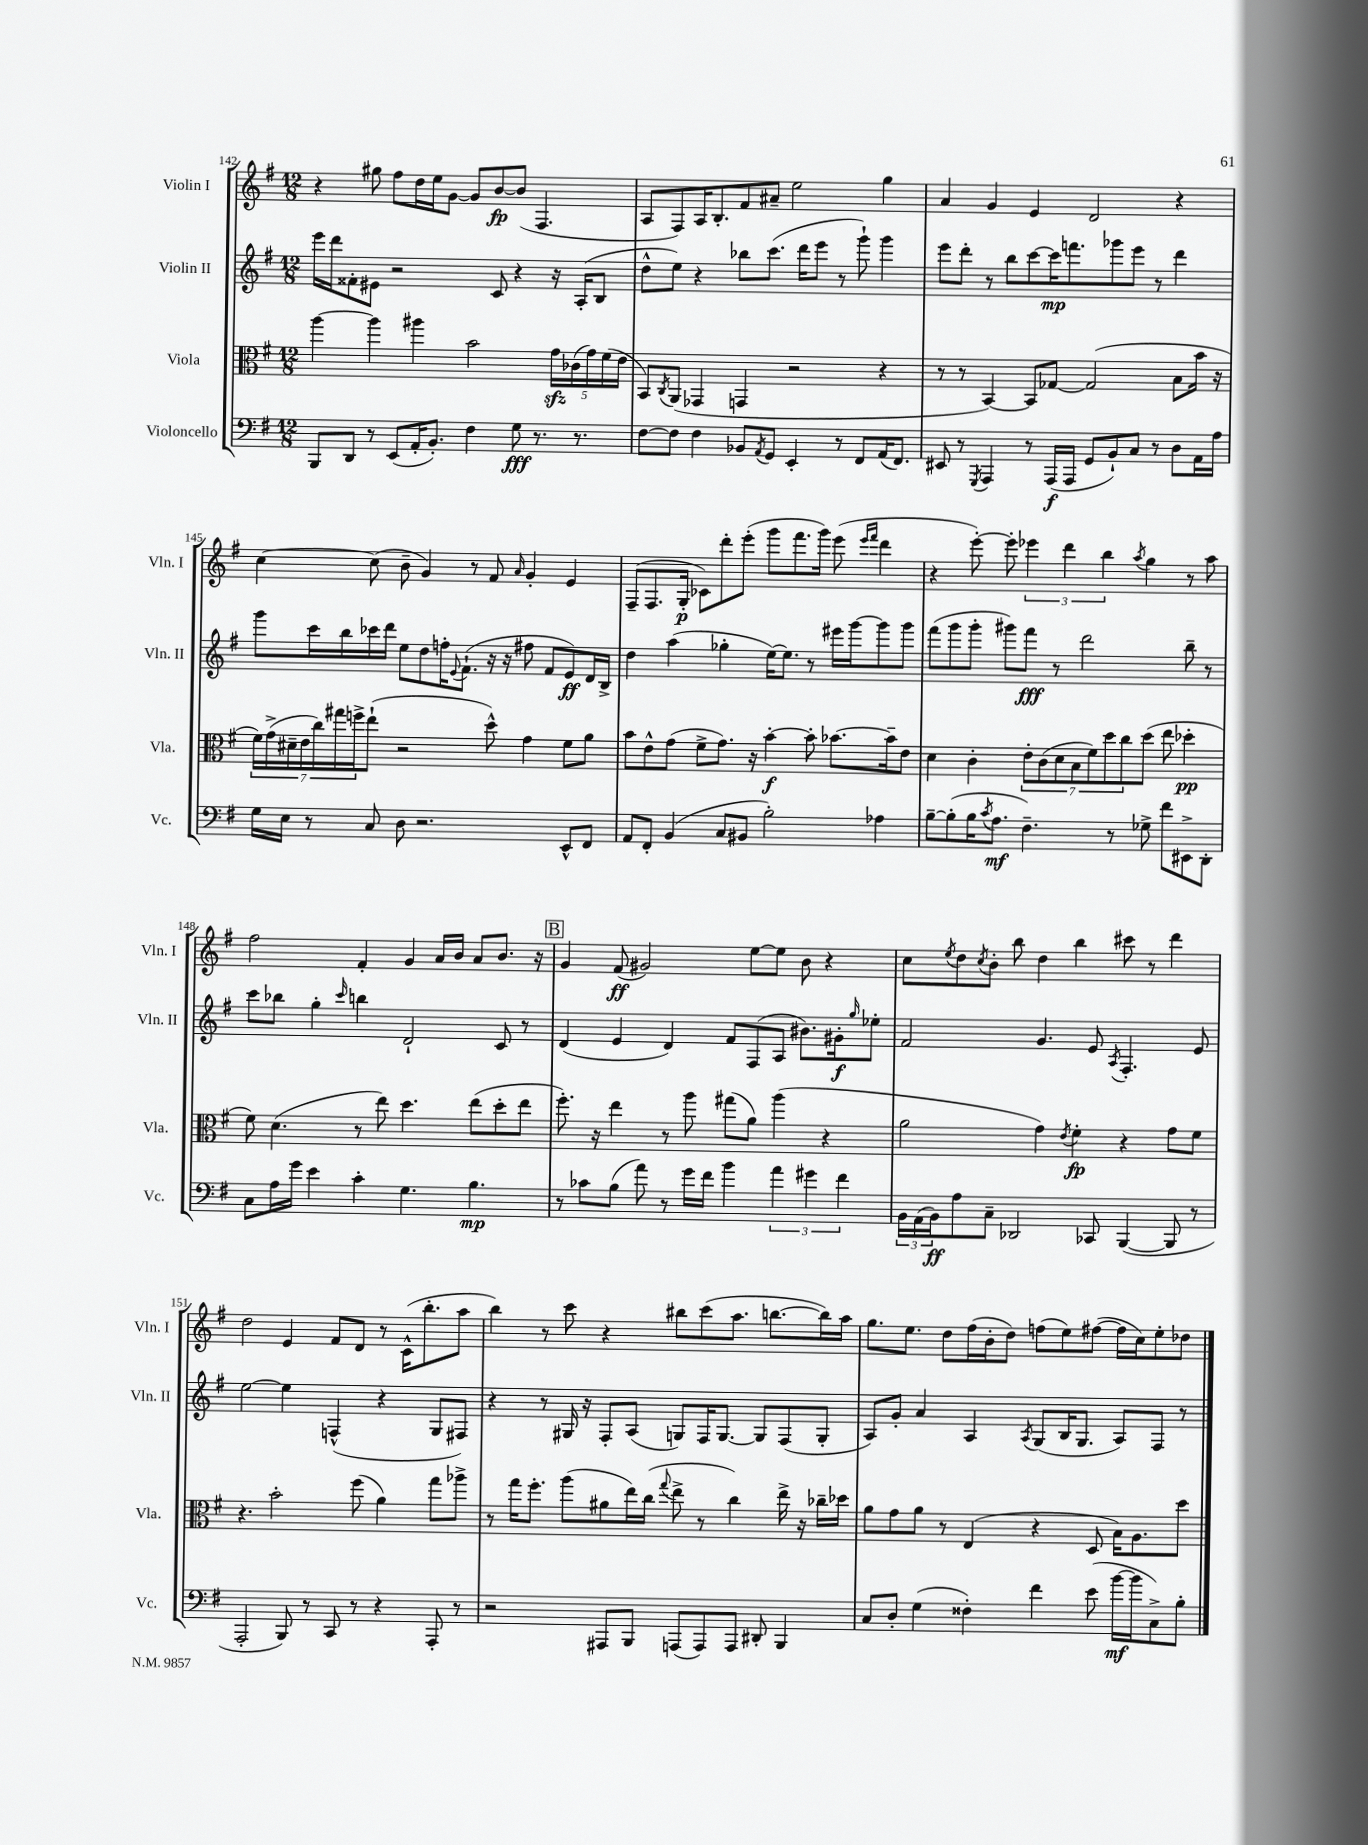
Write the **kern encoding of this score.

**kern	**kern	**kern	**kern
*staff4	*staff3	*staff2	*staff1
*clefF4	*clefC3	*clefG2	*clefG2
*k[f#]	*k[f#]	*k[f#]	*k[f#]
*M12/8	*M12/8	*M12/8	*M12/8
8BBB	[4aa	16eee	4r
.	.	16ddd	.
8DD	.	8f##'	.
8r	4aa]	8e#	8gg#
(8EE	.	2r	8ff#
16AA'	4aa#	.	16dd
8.BB')	.	.	16ee
.	.	.	[8g
4F#	2b	.	8g]
.	.	8c	[8b
8G	.	4r	(8b]
8.r	.	.	4.F#
.	20g	16r	.
.	(20c-	.	.
8.r	.	(16A'	.
.	20g)	.	.
.	.	8B	.
.	(20f#	.	.
.	20e	.	.
=	=	=	=
[8F#	8BB)	8dd^^	8A
.	8qC	.	.
8F#]	(8AA	8ee)	8F#)
4F#	4GG-	4r	16A
.	.	.	8.B'
8BB-	4GG	8bb-	8f#
8qAA	.	.	.
8GG	.	(8.ccc	8a#~
4EE'	2r	.	2ee
.	.	16ddd	.
.	.	8eee	.
8r	.	8r	.
8FF#	.	8ggg`)	.
(16AA	4r	4ggg	4gg
8.FF#)	.	.	.
=	=	=	=
8EE#	8r	8eee	4a
8r	8r	8ddd'	.
8qGGG	.	.	.
4AAA	[4BB)	8r	4g
.	.	8bb	.
8r	8BB]	[8ccc	4e
(16AAA	[8G-	16ccc]	.
16AAA	.	8.fff	.
8GG	(2G-]	.	2d
8BB`)	.	8ggg-	.
8C	.	8eee	.
8r	.	8r	.
8D	8B	4ddd	4r
16AA	16b	.	.
16A	16r	.	.
=	=	=	=
16G	28f#)	8ggg	[4cc
.	(28g^	.	.
16E	.	.	.
.	28d#~	.	.
.	28e	.	.
8r	.	16ccc	.
.	28cc)	.	.
.	28gg#	.	.
.	.	16bb	.
.	28ff^	.	.
8C	(8ee`	16ccc-	(8cc]
.	.	16ddd	.
8D	2r	8ee	8b~
2.r	.	8dd	4g)
.	.	16ff'	.
.	.	8qqe	.
.	.	(8.f#`	.
.	.	.	8r
.	8dd^^)	16r	8f#
.	.	16r	.
.	.	.	16qqa
.	4g	8ff#	4g'
.	.	8f#	.
8EE^^	8f#	8e)	4e
8FF#	8a	16d	.
.	.	16B^	.
=	=	=	=
8AA	8b	4dd	(8F#~
8FF#'	8e^^	.	8.F#
(4BB	(8g	(4aa	.
.	.	.	16G'
.	8f#^	.	8c-)
8C	8.g)	4gg-'	8ddd'
8BB#	.	.	(8eee'
.	16r	.	.
2B')	[4b'	[16ee)	8ggg
.	.	8.ee]	.
.	.	.	8.fff#
.	8b']	8r	.
.	.	.	16ggg)
.	[8.b-	16eee#	(8eee
.	.	[16ggg	.
.	.	.	16qqeee
.	.	.	16qqfff#
4A-	.	8ggg]	4ddd
.	16b-~]	.	.
.	8e	8ggg	.
=	=	=	=
[8B~	4d	(8fff#	4r
(8B']	.	8ggg	.
16B	4c'	8ggg'	[8eee')
8qc	.	.	.
8.A	.	.	.
.	.	8ggg#)	8eee']
4.F#~)	14e'	8fff#	6eee-
.	(14c	.	.
.	.	8r	.
.	14d	.	.
.	.	.	6ddd
.	14B	.	.
.	.	2ddd	.
.	14f#)	.	.
.	.	.	6bb
.	14dd	.	.
8r	.	.	.
.	14cc	.	.
.	.	.	8qaa
8G-^	(8dd	.	4gg
8f#	8ee	.	.
8EE#^	4dd-'	8bb~	8r
8DD'	.	8r	8aa
=	=	=	=
8C	8f#)	8ccc	2ff#
16A	(4.d	8bb-	.
16g	.	.	.
4e	.	4gg'	.
.	.	16qqccc	.
4c'	8r	4bb	4f#'
.	8ee)	.	.
4.G	4.dd	2d`	4g
.	.	.	16a
.	.	.	16b
4.B	(8ee	.	8a
.	8dd'	8c	8.b
.	8ee	8r	.
.	.	.	16r
=	=	=	=
8r	8.ff#')	(4d	4g
8c-	.	.	.
.	16r	.	.
(8B	4ee	4e	(8f#
8a)	.	.	2g#)
8r	8r	4d)	.
16g	8aa	.	.
16f#	.	.	.
4b	(8gg#	8f#	.
.	8a)	(8F#	[8ee
6a	(4aa	8A	8ee]
.	.	8.b#)	8b
6g#	.	.	.
.	4r	.	4r
.	.	16g#'	.
6f#	.	.	.
.	.	16qqgg	.
.	.	8ee-'	.
=	=	=	=
24BB	2a	2f#	8cc
(24AA	.	.	.
24BB)	.	.	.
.	.	.	8qee
8A	.	.	8dd
.	.	.	8qcc
8C~	.	.	8b'
2DD-	.	.	8bb
.	4g)	4.g	4dd
.	8qe	.	.
.	4f#'	.	4bb
8CC-	.	8e	.
.	.	8qA	.
([4BBB	4r	4.F#'	8ccc#
.	.	.	8r
8BBB]	8g	.	4ddd
8r	8f#	8e	.
=	=	=	=
2AAA'	4.r	[2ee	2dd
.	2b'	.	.
8BBB)	.	4ee]	4e
8r	.	.	.
8CC	.	(4F^^	8f#
8r	(8ff#	.	8d
4r	4a)	4r	8r
.	.	.	(16c^^
.	.	.	8.bb'
8AAA'	8gg	8G	.
8r	8aa-^	8F#)	8aa
=	=	=	=
2r	8r	4r	4bb)
.	16gg	.	.
.	8.ff#'	.	.
.	.	8r	8r
.	(8aa	16G#	8ccc
.	.	16r	.
8AAA#	8a#	8F#'	4r
8BBB	16ee)	(8A	.
.	(16cc	.	.
.	8qqgg	.	.
(8AAA	8ee^	8G)	8bb#
8AAA)	8r	16F#	(8ccc
.	.	[8.G	.
8AAA	4cc)	.	8.aa
8DD#'	.	8G]	.
.	.	.	[8.bb
4BBB	16ee^	(8F#	.
.	16r	.	.
.	16cc-~	8G'	16bb])
.	16dd-	.	16aa
=	=	=	=
8C	8a	8A)	8.gg
8D'	8g	8g'	.
.	.	.	8.ee
(4G	8a	4a	.
.	8r	.	8dd
4F##')	(4E	4A	(16ff#
.	.	.	16b'
.	.	.	8dd)
.	.	8qA	.
4f#	4r	(8G	(8ff
.	.	16B	8ee)
.	.	8.G	.
(8e	8D	.	([8ff#
[16b	16B)	8A)	16ff#]
16b]	8.A	.	16cc)
8C^)	.	8F#	8ee'
8B'	8dd	8r	8dd-
==	==	==	==
*-	*-	*-	*-
